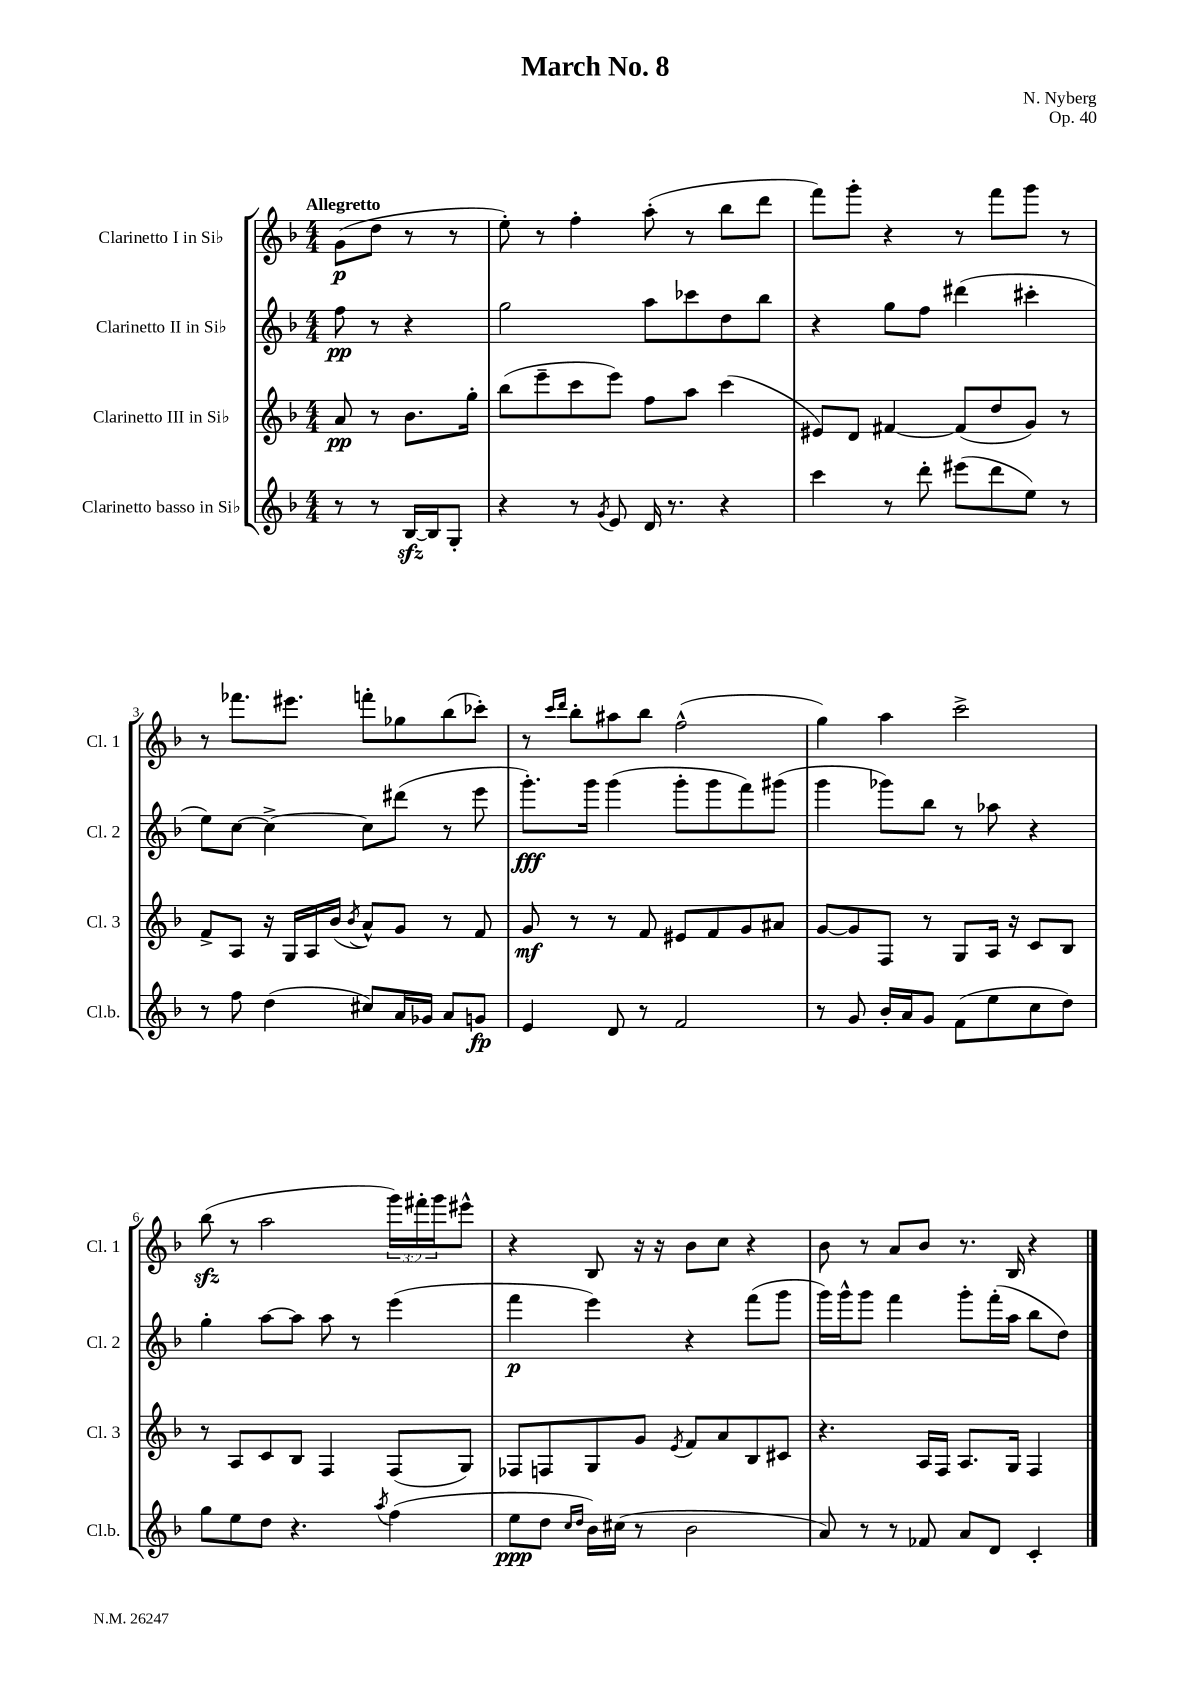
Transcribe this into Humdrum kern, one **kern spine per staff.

**kern	**dynam	**kern	**dynam	**kern	**dynam	**kern	**dynam
*part4	*part4	*part3	*part3	*part2	*part2	*part1	*part1
*staff4	*staff4	*staff3	*staff3	*staff2	*staff2	*staff1	*staff1
*I"Clarinetto basso in Si♭	*	*I"Clarinetto III in Si♭	*	*I"Clarinetto II in Si♭	*	*I"Clarinetto I in Si♭	*
*I'Cl.b.	*	*I'Cl. 3	*	*I'Cl. 2	*	*I'Cl. 1	*
*clefG2	*	*clefG2	*	*clefG2	*	*clefG2	*
*k[b-]	*	*k[b-]	*	*k[b-]	*	*k[b-]	*
*M4/4	*	*M4/4	*	*M4/4	*	*M4/4	*
=	=	=	=	=	=	=	=
!	!	!	!	!	!	!LO:TX:a:B:t=Allegretto	!
8r	.	8a/	pp	8ff\	pp	(8g\L	p
8r	.	8r	.	8r	.	8dd\J	.
[16B-zz/LL	.	8.b-\L	.	4r	.	8r	.
16B-/J]	.	.	.	.	.	.	.
8G'/J	.	.	.	.	.	8r	.
.	.	16gg'\Jk	.	.	.	.	.
=1	=1	=1	=1	=1	=1	=1	=1
4r	.	(8bb-\L	.	2gg\	.	8ee'\)	.
.	.	8eee~\	.	.	.	8r	.
8r	.	8ccc\	.	.	.	4ff'\	.
8qg/	.	.	.	.	.	.	.
8e/	.	8eee\J)	.	.	.	.	.
16d/	.	8ff\L	.	8aa\L	.	(8aa'\	.
8.r	.	.	.	.	.	.	.
.	.	8aa\J	.	8ccc-X\	.	8r	.
4r	.	(4ccc\	.	8dd\	.	8bb-\L	.
.	.	.	.	8bb-\J	.	8ddd\J	.
=2	=2	=2	=2	=2	=2	=2	=2
4ccc\	.	8e#X/L)	.	4r	.	8fff\L)	.
.	.	8d/J	.	.	.	8ggg'\J	.
8r	.	[4f#X/	.	8gg\L	.	4r	.
8ddd'\	.	.	.	8ff\J	.	.	.
(8eee#X\L	.	(8f#/L]	.	(4ddd#X\	.	8r	.
8ddd\	.	8dd/	.	.	.	8fff\L	.
8ee\J)	.	8g/J)	.	4ccc#X'\	.	8ggg\J	.
8r	.	8r	.	.	.	8r	.
!!LO:LB:g=z
=3	=3	=3	=3	=3	=3	=3	=3
8r	.	8f^/L	.	8ee\L)	.	8r	.
8ff\	.	8A/J	.	[8cc\J	.	8.fff-X\L	.
(4dd\	.	16r	.	4cc^\_	.	.	.
.	.	16G/LL	.	.	.	8.eee#X\J	.
.	.	16A/	.	.	.	.	.
.	.	(16b-/JJ	.	.	.	.	.
.	.	8qb-/	.	.	.	.	.
8cc#X/L)	.	8a^^/L)	.	8cc\L]	.	8fffn'\L	.
16a/L	.	8g/J	.	(8ddd#X\J	.	8gg-X\	.
16g-X/JJ	.	.	.	.	.	.	.
8a/L	.	8r	.	8r	.	(8bb-\	.
8gn/J	fp	8f/	.	8eee\	.	8ccc-X'\J)	.
=4	=4	=4	=4	=4	=4	=4	=4
4e/	.	8g/	mf	8.ggg'\L)	fff	8r	.
.	.	.	.	.	.	16qqccc/LL	.
.	.	.	.	.	.	16qqddd/JJ	.
.	.	8r	.	.	.	8bb-'\L	.
.	.	.	.	16ggg\Jk	.	.	.
8d/	.	8r	.	(4ggg\	.	8aa#X\	.
8r	.	8f/	.	.	.	8bb-\J	.
2f/	.	8e#X/L	.	8ggg'\L	.	(2ff^^\	.
.	.	8f/	.	8ggg\	.	.	.
.	.	8g/	.	8fff\)	.	.	.
.	.	8a#X/J	.	(8ggg#X\J	.	.	.
=5	=5	=5	=5	=5	=5	=5	=5
8r	.	[8g/L	.	4ggg\	.	4gg\)	.
8g/	.	8g/]	.	.	.	.	.
16b-'/LL	.	8F/J	.	8ggg-X\L)	.	4aa\	.
16a/J	.	.	.	.	.	.	.
8g/J	.	8r	.	8bb-\J	.	.	.
(8f\L	.	8G/L	.	8r	.	2ccc^\	.
8ee\	.	16A/Jk	.	8aa-X\	.	.	.
.	.	16r	.	.	.	.	.
8cc\	.	8c/L	.	4r	.	.	.
8dd\J)	.	8B-/J	.	.	.	.	.
!!LO:LB:g=z
=6	=6	=6	=6	=6	=6	=6	=6
8gg\L	.	8r	.	4gg'\	.	(8bb-zz\	.
8ee\	.	8A/L	.	.	.	8r	.
8dd\J	.	8c/	.	[8aa\L	.	2aa\	.
4.r	.	8B-/J	.	8aa\J]	.	.	.
.	.	4F/	.	8aa\	.	.	.
.	.	.	.	8r	.	.	.
8qaa/	.	.	.	.	.	.	.
(4ff\	.	(8F/L	.	(4eee\	.	24ggg\LL)	.
.	.	.	.	.	.	24fff#X'\	.
.	.	.	.	.	.	24ggg\J	.
.	.	8G/J)	.	.	.	8eee#X^^\J	.
=7	=7	=7	=7	=7	=7	=7	=7
8ee\L	ppp	8F-X/L	.	4fff\	p	4r	.
8dd\J	.	8Fn/	.	.	.	.	.
16qqcc/LL	.	.	.	.	.	.	.
16qqdd/JJ	.	.	.	.	.	.	.
16b-\LL)	.	8G/	.	4eee\)	.	8B-/	.
(16cc#X\JJ	.	.	.	.	.	.	.
8r	.	8g/J	.	.	.	16r	.
.	.	.	.	.	.	16r	.
.	.	8qe/	.	.	.	.	.
2b-\	.	8f/L	.	4r	.	8b-\L	.
.	.	8a/	.	.	.	8cc\J	.
.	.	8B-/	.	(8fff\L	.	4r	.
.	.	8c#X/J	.	8ggg\J	.	.	.
=8	=8	=8	=8	=8	=8	=8	=8
8a/)	.	4.r	.	16ggg\LL)	.	8b-\	.
.	.	.	.	16ggg^^\J	.	.	.
8r	.	.	.	8ggg\J	.	8r	.
8r	.	.	.	4fff\	.	8a/L	.
8f-X/	.	16A/LL	.	.	.	8b-/J	.
.	.	16F/JJ	.	.	.	.	.
8a/L	.	8.A/L	.	8ggg'\L	.	8.r	.
8d/J	.	.	.	(16fff'\L	.	.	.
.	.	16G/Jk	.	16aa\JJ	.	16B-/	.
4c'/	.	4F/	.	8bb-\L	.	4r	.
.	.	.	.	8dd\J)	.	.	.
==	==	==	==	==	==	==	==
*-	*-	*-	*-	*-	*-	*-	*-
